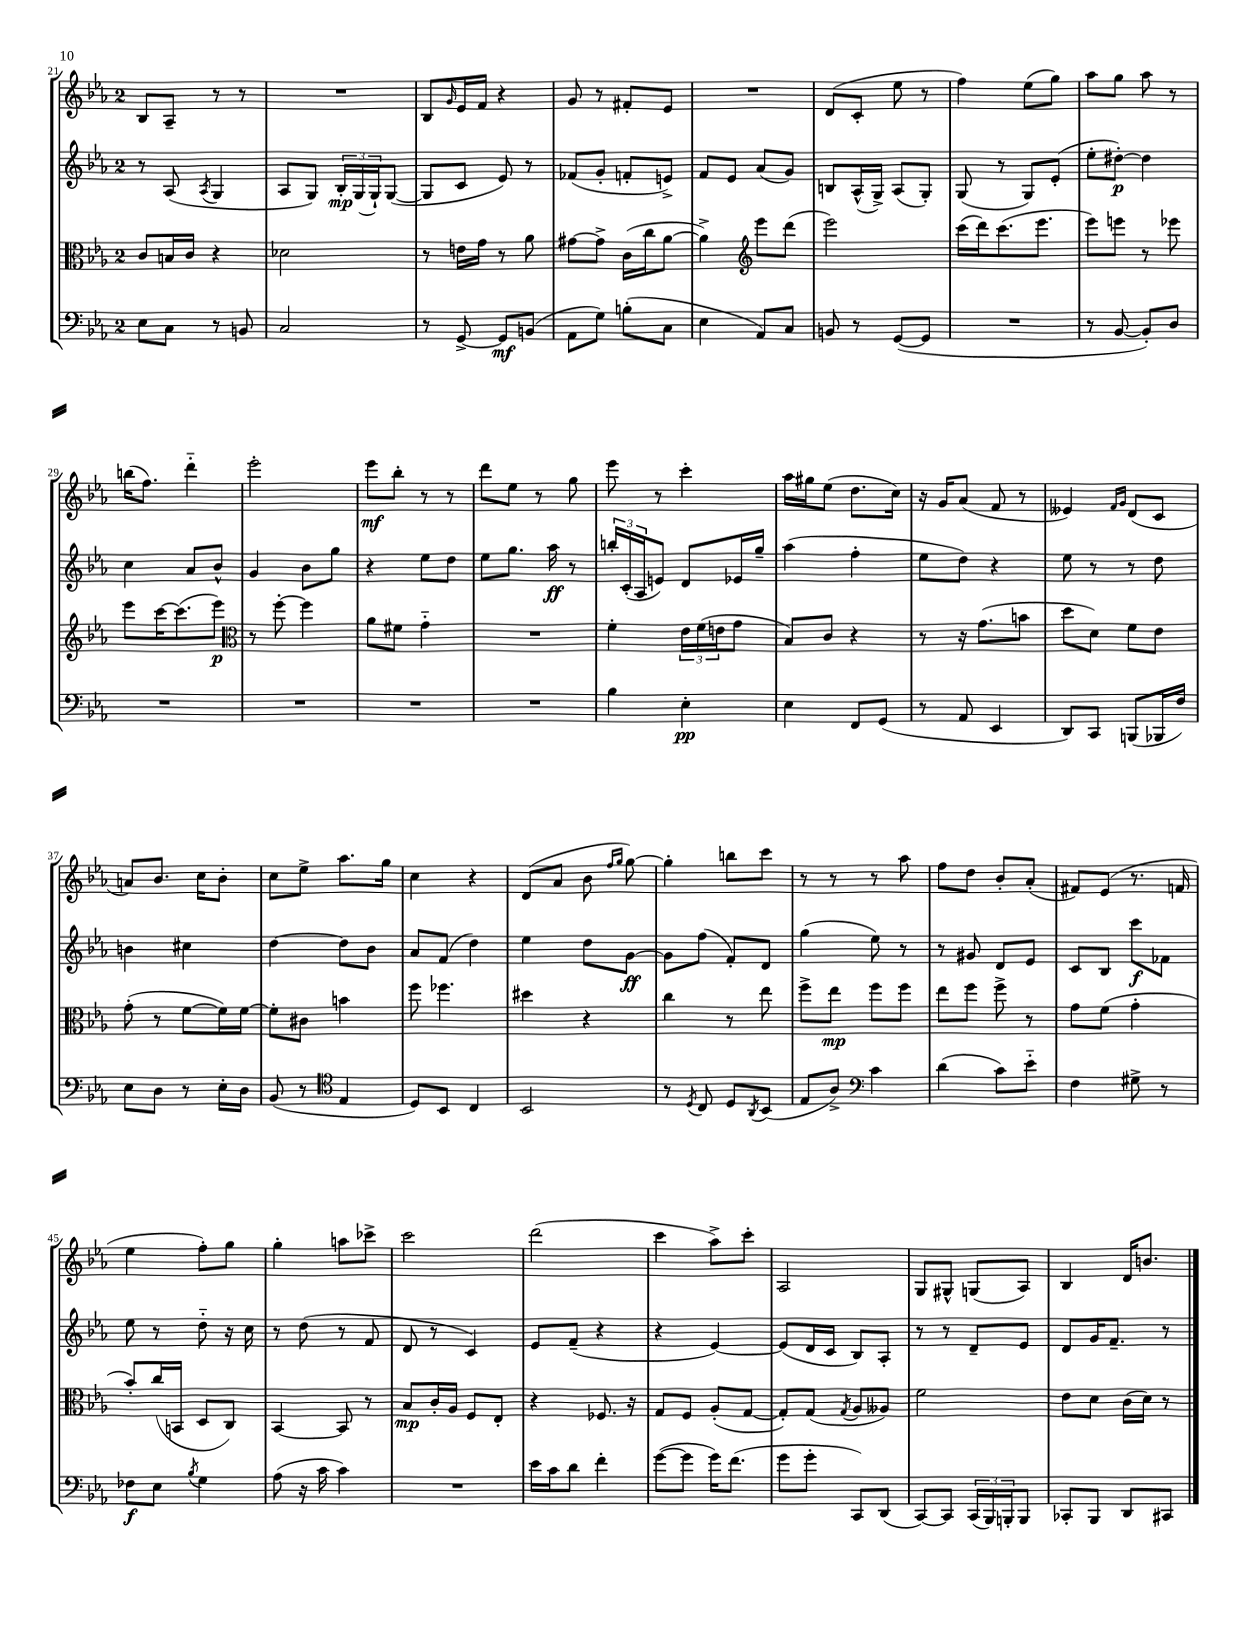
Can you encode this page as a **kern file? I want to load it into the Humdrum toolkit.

**kern	**dynam	**kern	**dynam	**kern	**dynam	**kern	**dynam
*part4	*part4	*part3	*part3	*part2	*part2	*part1	*part1
*staff4	*staff4	*staff3	*staff3	*staff2	*staff2	*staff1	*staff1
*clefF4	*	*clefC3	*	*clefG2	*	*clefG2	*
*k[b-e-a-]	*	*k[b-e-a-]	*	*k[b-e-a-]	*	*k[b-e-a-]	*
*M2/4	*	*M2/4	*	*M2/4	*	*M2/4	*
=21	=21	=21	=21	=21	=21	=21	=21
8E-\L	.	8c/L	.	8r	.	8B-/L	.
8C\J	.	16Bn/L	.	(8A-/	.	8A-~/J	.
.	.	16c/JJ	.	.	.	.	.
.	.	.	.	8qA-/	.	.	.
8r	.	4r	.	4G/	.	8r	.
8BBn/	.	.	.	.	.	8r	.
=22	=22	=22	=22	=22	=22	=22	=22
2C/	.	2d-X\	.	8A-/L	.	2r	.
.	.	.	.	8G/J)	.	.	.
.	.	.	.	24B-'/LL	mp	.	.
.	.	.	.	(24G/	.	.	.
.	.	.	.	24G`/J)	.	.	.
.	.	.	.	([8G/J	.	.	.
=23	=23	=23	=23	=23	=23	=23	=23
8r	.	8r	.	8G/L]	.	8B-/L	.
.	.	.	.	.	.	16qqg/	.
[8GG^/	.	16en\LL	.	8c/J	.	16e-/L	.
.	.	16g\JJ	.	.	.	16f/JJ	.
8GG/L]	mf	8r	.	8e-/)	.	4r	.
(8BBn/J	.	8a-\	.	8r	.	.	.
=24	=24	=24	=24	=24	=24	=24	=24
8AA-\L	.	[8g#X\L	.	(8f-X/L	.	8g/	.
8G\J)	.	8g#^\J]	.	8g'/J	.	8r	.
(8Bn'\L	.	(16c\LL	.	8fn'/L	.	8f#X'/L	.
.	.	16cc\J	.	.	.	.	.
8C\J	.	[8a-\J	.	8en^/J)	.	8e-/J	.
=25	=25	=25	=25	=25	=25	=25	=25
4E-\	.	4a-^\])	.	8f/L	.	2r	.
.	.	.	.	8e-/J	.	.	.
*	*	*clefG2	*	*	*	*	*
8AA-/L)	.	8eee-\L	.	(8a-/L	.	.	.
8C/J	.	(8ddd\J	.	8g/J)	.	.	.
=26	=26	=26	=26	=26	=26	=26	=26
8BBn/	.	2eee-\)	.	8Bn/L	.	(8d/L	.
8r	.	.	.	(16A-^^/L	.	8c'/J	.
.	.	.	.	16G^/JJ)	.	.	.
([8GG/L	.	.	.	(8A-/L	.	8ee-\	.
8GG/J]	.	.	.	8G'/J)	.	8r	.
=27	=27	=27	=27	=27	=27	=27	=27
2r	.	(16ccc\LL	.	(8G/	.	4ff\)	.
.	.	16ddd\J)	.	.	.	.	.
.	.	(8.ccc\	.	8r	.	.	.
.	.	.	.	8G/L)	.	(8ee-\L	.
.	.	8.eee-\J	.	.	.	.	.
.	.	.	.	(8e-'/J	.	8gg\J)	.
=28	=28	=28	=28	=28	=28	=28	=28
8r	.	8eee-\L)	.	8ee-'\L	.	8aa-\L	.
[8BB-/	.	8eeen\J	.	[8dd#X'\J)	p	8gg\J	.
8BB-'/L])	.	8r	.	4dd#\]	.	8aa-\	.
8D/J	.	8eee-X\	.	.	.	8r	.
!!LO:LB:g=z
=29	=29	=29	=29	=29	=29	=29	=29
2r	.	8eee-\L	.	4cc\	.	(16bbn\KL	.
.	.	.	.	.	.	8.ff\J)	.
.	.	[16ccc\K	.	.	.	.	.
.	.	(8.ccc\]	.	.	.	.	.
.	.	.	.	8a-/L	.	4ddd\	.
.	.	8eee-\J)	p	8b-^^/J	.	.	.
=30	=30	=30	=30	=30	=30	=30	=30
*	*	*clefC3	*	*	*	*	*
2r	.	8r	.	4g/	.	2eee-'\	.
.	.	[8ff'\	.	.	.	.	.
.	.	4ff\]	.	8b-\L	.	.	.
.	.	.	.	8gg\J	.	.	.
=31	=31	=31	=31	=31	=31	=31	=31
2r	.	8a-\L	.	4r	.	8eee-\L	mf
.	.	8f#X\J	.	.	.	8bb-'\J	.
.	.	4g\	.	8ee-\L	.	8r	.
.	.	.	.	8dd\J	.	8r	.
=32	=32	=32	=32	=32	=32	=32	=32
2r	.	2r	.	8ee-\L	.	8ddd\L	.
.	.	.	.	8.gg\J	.	8ee-\J	.
.	.	.	.	.	.	8r	.
.	.	.	.	16aa-\	ff	.	.
.	.	.	.	8r	.	8gg\	.
=33	=33	=33	=33	=33	=33	=33	=33
4B-\	.	4f'\	.	24bbn'/LL	.	8eee-\	.
.	.	.	.	(24c'/	.	.	.
.	.	.	.	24A-/J	.	.	.
.	.	.	.	8en/J)	.	8r	.
4E-'\	pp	24e-\LL	.	8d/L	.	4ccc'\	.
.	.	(24f\	.	.	.	.	.
.	.	24en\J	.	.	.	.	.
.	.	8g\J	.	16e-X/L	.	.	.
.	.	.	.	16gg~/JJ	.	.	.
=34	=34	=34	=34	=34	=34	=34	=34
4E-\	.	8B-/L)	.	(4aa-\	.	16aa-\LL	.
.	.	.	.	.	.	16gg#X\J	.
.	.	8c/J	.	.	.	(8ee-\J	.
8FF/L	.	4r	.	4ff'\	.	8.dd\L	.
(8GG/J	.	.	.	.	.	.	.
.	.	.	.	.	.	16cc\Jk)	.
=35	=35	=35	=35	=35	=35	=35	=35
8r	.	8r	.	8ee-\L	.	16r	.
.	.	.	.	.	.	16g/KL	.
8AA-/	.	16r	.	8dd\J)	.	(8a-/J	.
.	.	(8.g\L	.	.	.	.	.
4EE-/	.	.	.	4r	.	8f/	.
.	.	8bn\J	.	.	.	8r	.
=36	=36	=36	=36	=36	=36	=36	=36
8DD/L)	.	8dd\L	.	8ee-\	.	4e--X/)	.
8CC/J	.	8d\J)	.	8r	.	.	.
.	.	.	.	.	.	16qqf/LL	.
.	.	.	.	.	.	16qqg/JJ	.
(8BBBn/L	.	8f\L	.	8r	.	(8d/L	.
16BBB-X/L	.	8e-\J	.	8dd\	.	8c/J	.
16F/JJ)	.	.	.	.	.	.	.
!!LO:LB:g=z
=37	=37	=37	=37	=37	=37	=37	=37
8E-\L	.	(8g'\	.	4bn\	.	8an/L)	.
8D\J	.	8r	.	.	.	8.b-/J	.
8r	.	[8f\L	.	4cc#X\	.	.	.
.	.	.	.	.	.	16cc\KL	.
16E-'\LL	.	16f\L])	.	.	.	8b-'\J	.
16D\JJ	.	[16f\JJ	.	.	.	.	.
=38	=38	=38	=38	=38	=38	=38	=38
(8BB-/	.	8f'\L]	.	[4dd\	.	8cc\L	.
8r	.	8c#X\J	.	.	.	8ee-^\J	.
*clefC4	*	*	*	*	*	*	*
4E-/	.	4bn\	.	8dd\L]	.	8.aa-\L	.
.	.	.	.	8b-\J	.	.	.
.	.	.	.	.	.	16gg\Jk	.
=39	=39	=39	=39	=39	=39	=39	=39
8D/L)	.	8ff\	.	8a-/L	.	4cc\	.
8BB-/J	.	4.ff-X\	.	(8f/J	.	.	.
4C/	.	.	.	4dd\)	.	4r	.
=40	=40	=40	=40	=40	=40	=40	=40
2BB-/	.	4dd#X\	.	4ee-\	.	(8d/L	.
.	.	.	.	.	.	8a-/J	.
.	.	4r	.	8dd\L	.	8b-\	.
.	.	.	.	.	.	16qqff/LL	.
.	.	.	.	.	.	16qqgg/JJ	.
.	.	.	.	[8g\J	ff	[8gg\)	.
=41	=41	=41	=41	=41	=41	=41	=41
8r	.	4cc\	.	8g\L]	.	4gg'\]	.
8qD/	.	.	.	.	.	.	.
8C/	.	.	.	(8ff\J	.	.	.
8D/L	.	8r	.	8f'/L)	.	8bbn\L	.
8qAA-/	.	.	.	.	.	.	.
(8BB-/J	.	8ee-\	.	8d/J	.	8ccc\J	.
=42	=42	=42	=42	=42	=42	=42	=42
8E-/L	.	8ff^\L	.	(4gg\	.	8r	.
8A-^/J)	.	8ee-\J	mp	.	.	8r	.
*clefF4	*	*	*	*	*	*	*
4c\	.	8ff\L	.	8ee-\)	.	8r	.
.	.	8ff\J	.	8r	.	8aa-\	.
=43	=43	=43	=43	=43	=43	=43	=43
(4d\	.	8ee-\L	.	8r	.	8ff\L	.
.	.	8ff\J	.	8g#X/	.	8dd\J	.
8c\L)	.	8ff^\	.	8d/L	.	8b-'/L	.
8e-\J	.	8r	.	8e-/J	.	(8a-'/J	.
=44	=44	=44	=44	=44	=44	=44	=44
4F\	.	8g\L	.	8c/L	.	8f#X/L)	.
.	.	(8f\J	.	8B-/J	.	(8e-/J	.
8G#X^\	.	4g'\	.	8ccc\L	f	8.r	.
8r	.	.	.	8f-X\J	.	.	.
.	.	.	.	.	.	16fn/	.
!!LO:LB:g=z
=45	=45	=45	=45	=45	=45	=45	=45
8F-X\L	f	8b-'/L)	.	8ee-\	.	4ee-\	.
8E-\J	.	(16cc/L	.	8r	.	.	.
.	.	16BBn/JJ	.	.	.	.	.
8qB-/	.	.	.	.	.	.	.
4G\	.	8D/L	.	8dd\	.	8ff'\L)	.
.	.	8C/J)	.	16r	.	8gg\J	.
.	.	.	.	16cc\	.	.	.
=46	=46	=46	=46	=46	=46	=46	=46
(8A-\	.	[4BB-/	.	8r	.	4gg'\	.
16r	.	.	.	(8dd\	.	.	.
16c\	.	.	.	.	.	.	.
4c\)	.	8BB-/]	.	8r	.	8aan\L	.
.	.	8r	.	8f/	.	8ccc-X^\J	.
=47	=47	=47	=47	=47	=47	=47	=47
2r	.	8B-/L	mp	8d/	.	2ccc\	.
.	.	16c'/L	.	8r	.	.	.
.	.	16A-/JJ	.	.	.	.	.
.	.	8F/L	.	4c/)	.	.	.
.	.	8E-'/J	.	.	.	.	.
=48	=48	=48	=48	=48	=48	=48	=48
16e-\LL	.	4r	.	8e-/L	.	(2ddd\	.
16c\J	.	.	.	.	.	.	.
8d\J	.	.	.	(8f~/J	.	.	.
4f'\	.	8.F-X/	.	4r	.	.	.
.	.	16r	.	.	.	.	.
=49	=49	=49	=49	=49	=49	=49	=49
([8g\L	.	8G/L	.	4r	.	4ccc\	.
8g\J]	.	8F/J	.	.	.	.	.
16g\KL)	.	(8A-'/L	.	[4e-/)	.	8aa-^\L)	.
(8.f\J	.	.	.	.	.	.	.
.	.	[8G/J	.	.	.	8ccc'\J	.
=50	=50	=50	=50	=50	=50	=50	=50
8g\L	.	8G'/L])	.	(8e-/L]	.	2A-/	.
8g'\J	.	(8G/J	.	16d/L	.	.	.
.	.	.	.	16c/JJ	.	.	.
.	.	8qG/	.	.	.	.	.
8CC/L)	.	8A-/L	.	8B-/L)	.	.	.
(8DD/J	.	8A--X/J)	.	8A-'/J	.	.	.
=51	=51	=51	=51	=51	=51	=51	=51
[8CC/L)	.	2f\	.	8r	.	8G/L	.
8CC/J]	.	.	.	8r	.	8G#X^^/J	.
(24CC/LL	.	.	.	8d~/L	.	(8Gn/L	.
24BBB-/)	.	.	.	.	.	.	.
24BBBn'/J	.	.	.	.	.	.	.
8BBB/J	.	.	.	8e-/J	.	8A-/J)	.
=52	=52	=52	=52	=52	=52	=52	=52
8CC-X'/L	.	8e-\L	.	8d/L	.	4B-/	.
8BBB-/J	.	8d\J	.	16g/K	.	.	.
.	.	.	.	8.f~/J	.	.	.
8DD/L	.	(16c\LL	.	.	.	16d/KL	.
.	.	16d\JJ)	.	.	.	8.bn/J	.
8CC#X/J	.	8r	.	8r	.	.	.
==	==	==	==	==	==	==	==
*-	*-	*-	*-	*-	*-	*-	*-
